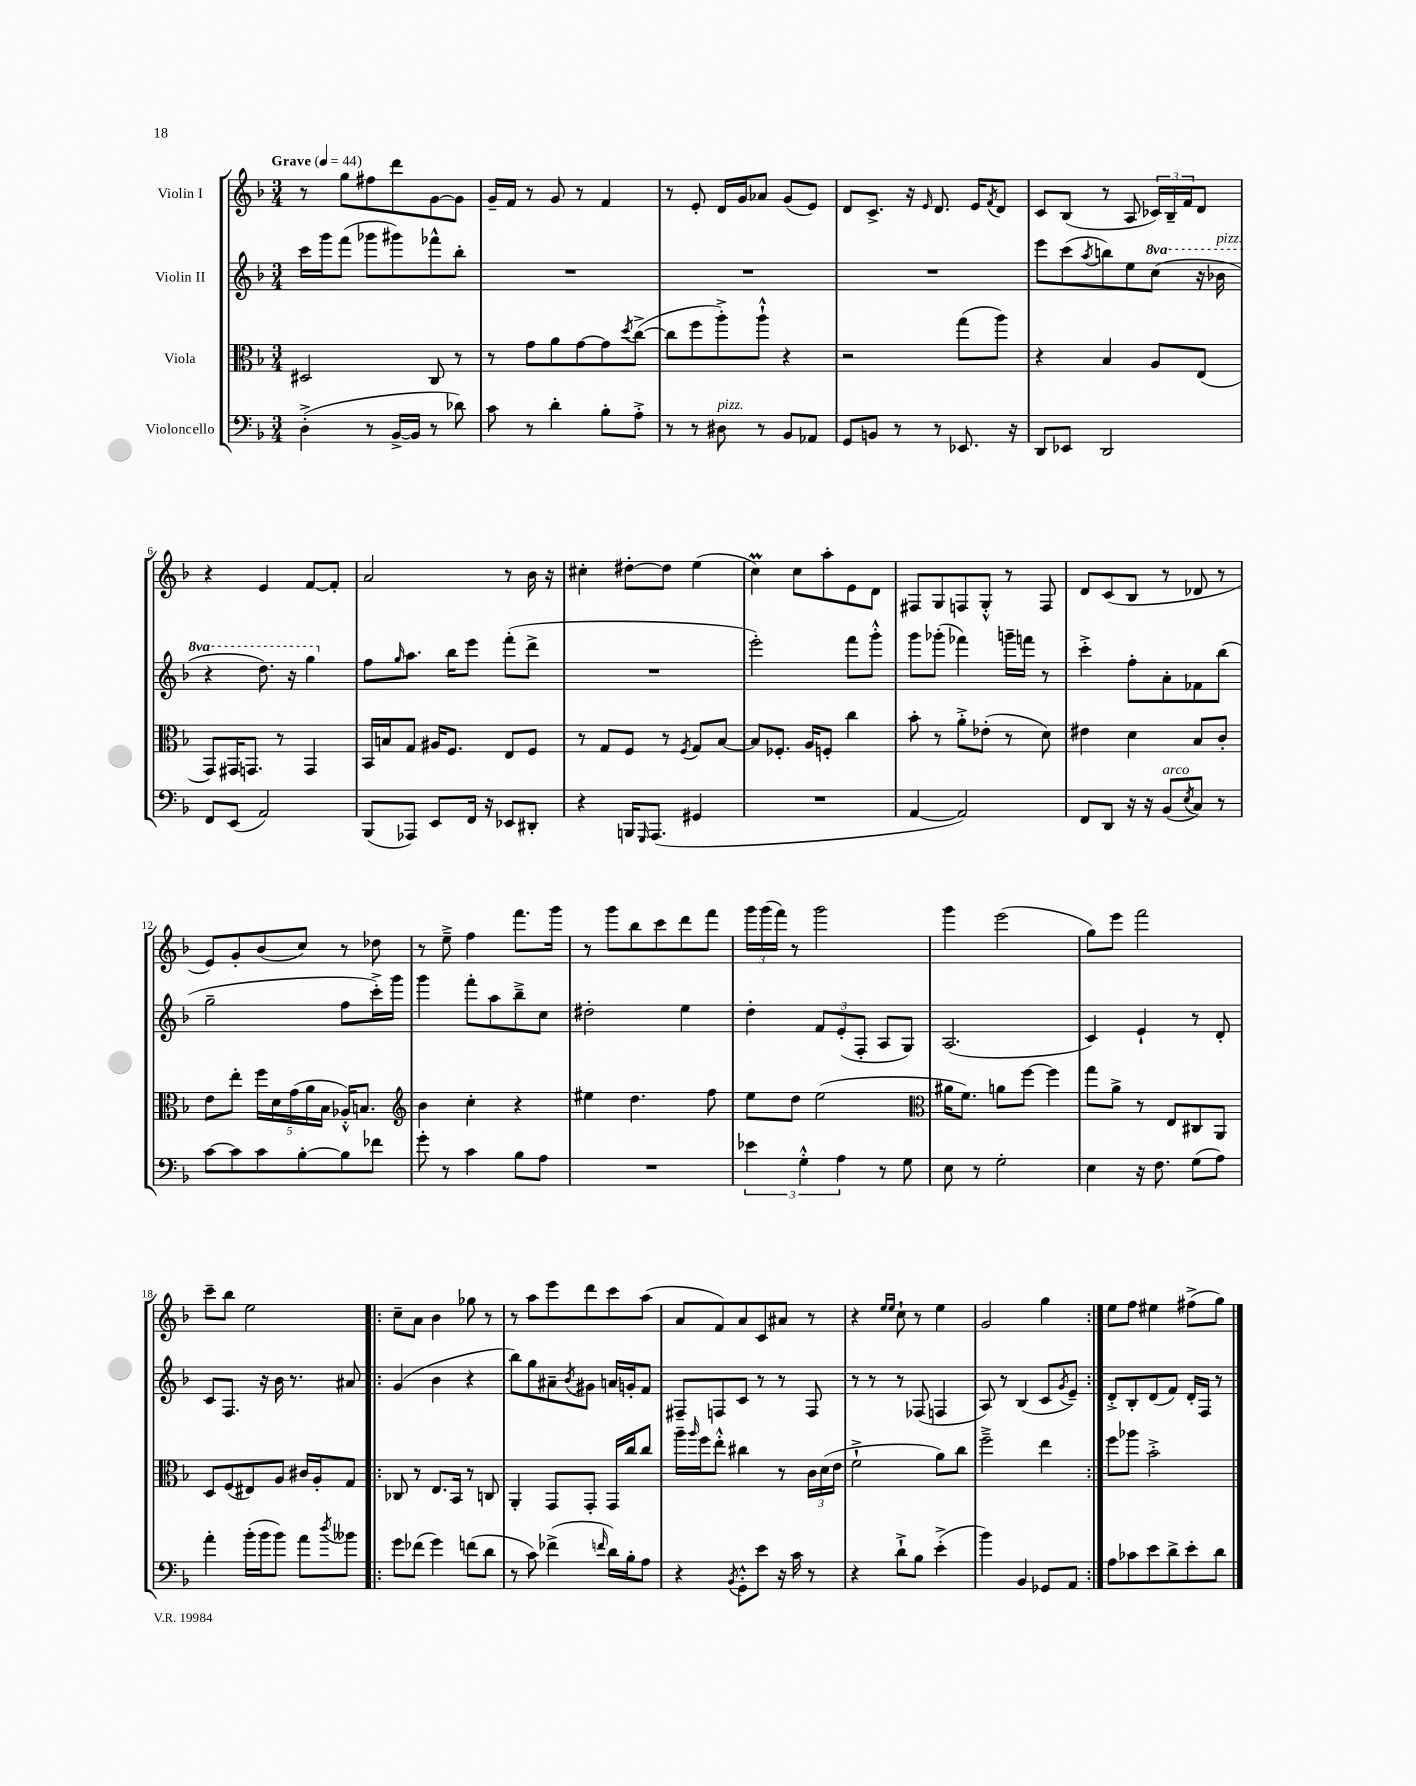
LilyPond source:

<<
\new StaffGroup <<
\new Staff = "s0" \with { instrumentName = "Violin I" } {
    \clef treble \key f \major \numericTimeSignature \time 3/4 \tempo "Grave" 4 = 44
    r8 g''8 fis''8 d'''8 g'8~ g'8 |
    g'16-- f'16 r8 g'8 r8 f'4 |
    r8 e'8-. d'16 g'16 aes'8 g'8( e'8) |
    d'8 c'8.-> r16 \grace { e'16 } d'8. e'16 \acciaccatura { f'8 } d'8 |
    c'8 bes8( r8 a8 \tuplet 3/2 { ces'16) bes16-- f'16 } d'8 |
    r4 e'4 f'8~ f'8-. |
    a'2 r8 bes'16 r16 |
    cis''4-. dis''8~-. dis''8 e''4( |
    c''4\prall) c''8 a''8-. e'8 d'8 |
    fis8 g8 f8 g8-.-^ r8 f8 |
    d'8 c'8( bes8 r8 des'8 r8 |
    e'8) g'8-. bes'8( c''8) r8 des''8 |
    r8 e''8---> f''4 f'''8. g'''16 |
    r8 g'''8 bes''8 c'''8 d'''8 f'''8 |
    \tuplet 3/2 { g'''16 g'''16( f'''16) } r8 g'''2 |
    g'''4 e'''2( |
    g''8) e'''8 f'''2 |
    c'''8-- bes''8 e''2 |
    \repeat volta 2 { c''8-- a'8 bes'4 ges''8 r8 |
    r8 a''8 e'''8 d'''8 c'''8 a''8( |
    a'8 f'8) a'8 c'8 ais'8 r8 |
    r4 \grace { e''16 e''16 } c''8-! r8 e''4 |
    g'2 g''4 | }
    e''8 f''8 eis''4 fis''8->( g''8) \bar "|." |
}
\new Staff = "s1" \with { instrumentName = "Violin II" } {
    \clef treble \key f \major \numericTimeSignature \time 3/4 \set Staff.ottavationMarkups = #ottavation-simple-ordinals
    c'''16 g'''16 f'''8( ges'''8 gis'''8) fes'''8-^ bes''8-. |
    R2. |
    R2. |
    R2. |
    e'''8 c'''8( \acciaccatura { a''8 } b''8) e''8 \ottava #1 c'''8( r16 bes''16^\markup { \italic "pizz." } |
    r4 d'''8.) r16 g'''4 \ottava #0 |
    f''8 \grace { g''16 } a''8. bes''16 e'''8 f'''8-.( d'''8-> |
    R2. |
    e'''2-.) f'''8 g'''8-.-^ |
    g'''8 ges'''8-.( fes'''4) g'''16-- f'''16 r8 |
    c'''4-.-> f''8-. a'8-. fes'8 bes''8( |
    g''2-- f''8 c'''16-.->) g'''16 |
    g'''4 f'''8-. a''8 bes''8---> c''8 |
    dis''2-. e''4 |
    d''4-. \tuplet 3/2 { f'8 e'8-.( f8-. } a8 g8) |
    a2.( |
    c'4) e'4-! r8 d'8-. |
    c'8 f8. r16 bes'16 r8. ais'8 |
    \repeat volta 2 { g'4( bes'4 r4 |
    bes''8) g''8 ais'8-- \acciaccatura { bes'8 } gis'8 a'16 g'16-. f'8 |
    fis8-- f8 c'8 r8 r8 f8 |
    r8 r8 r8 fes8( f4 |
    a8) r8 bes4( c'8 \acciaccatura { g'8 } e'8--) | }
    d'8-.-> bes8-. d'8( f'8) d'16-. f16 r8 \bar "|." |
}
\new Staff = "s2" \with { instrumentName = "Viola" } {
    \clef alto \key f \major \numericTimeSignature \time 3/4
    dis2 c8 r8 |
    r8 g'8 a'8 g'8~ g'8 \acciaccatura { d''8 } c''8~->( |
    c''8 f''8 a''8-.->) a''8-!-^ r4 |
    r2 g''8( a''8) |
    r4 bes4 a8 e8( |
    g,8) gis,16 g,8. r8 g,4 |
    bes,16 b16 g8 ais16 f8. e8 f8 |
    r8 g8 f8 r8 \acciaccatura { f8 } g8 bes8~ |
    bes8 fes8.-. a16 f8-. c''4 |
    bes'8-. r8 a'8-.-> ees'8-.( r8 d'8) |
    eis'4 d'4 bes8 c'8-. |
    e'8 e''8-. \tuplet 5/4 { f''16 d'16 g'16( a'16 bes16 } aes16-.-^) b8. |
    \clef treble bes'4 c''4-. r4 |
    eis''4 d''4. f''8 |
    e''8 d''8 e''2( |
    \clef alto ais'16 f'8.) a'8 f''8~ f''4 |
    g''8 a'8-> r8 e8 cis8 a,8 |
    d8 f8( eis8) a8 cis'16 a16-. g8 |
    \repeat volta 2 { ces8 r8 e8. bes,16 r8 c8 |
    a,4-. g,8 g,8-. g,16 c''16 c''8 |
    a''16-- \grace { a''16 } f''16 e''8-.-^ cis''4 r8 \tuplet 3/2 { c'16 d'16( e'16 } |
    f'2-!-> a'8) c''8 |
    f''2---> e''4 | }
    f''8 aes''8 bes'2-.-> \bar "|." |
}
\new Staff = "s3" \with { instrumentName = "Violoncello" } {
    \clef bass \key f \major \numericTimeSignature \time 3/4
    d4-.->( r8 bes,16~-> bes,16 r8 des'8) |
    c'8 r8 d'4-. bes8-. a8-.-> |
    r8 r8 dis8^\markup { \italic "pizz." } r8 bes,8 aes,8 |
    g,8 b,8 r8 r8 ees,8. r16 |
    d,8 ees,8 d,2 |
    f,8 e,8( a,2) |
    bes,,8( aes,,8) e,8 f,16 r16 ees,8 dis,8-. |
    r4 b,,16 \grace { g,,16 } a,,8.( gis,4 |
    R2. |
    a,4~ a,2) |
    f,8 d,8 r16 r16 bes,8^\markup { \italic "arco" }( \acciaccatura { e8 } c8) r8 |
    c'8~ c'8 c'8 bes8~-. bes8 fes'8 |
    g'8-. r8 c'4 bes8 a8 |
    R2. |
    \tuplet 3/2 { ees'4 g4-.-^ a4 } r8 g8 |
    e8 r8 g2-. |
    e4 r16 f8. g8( a8) |
    a'4-. bes'16-.( bes'16 bes'8) a'8 \acciaccatura { d''8 } beses'8 |
    \repeat volta 2 { g'8 fes'8( g'4) f'8( d'8 |
    r8 c'8) fes'4->( \grace { f'16 } d'16) bes16-. a8 |
    r4 \acciaccatura { bes,8 } g,8-.-^ e'8 r16 c'16 r8 |
    r4 d'8-!-> bes8 e'4-.->( |
    bes'4) bes,4 ges,8 a,8 | }
    a8 ces'8 e'8 d'8-> e'8-. d'8 \bar "|." |
}
>>
>>
